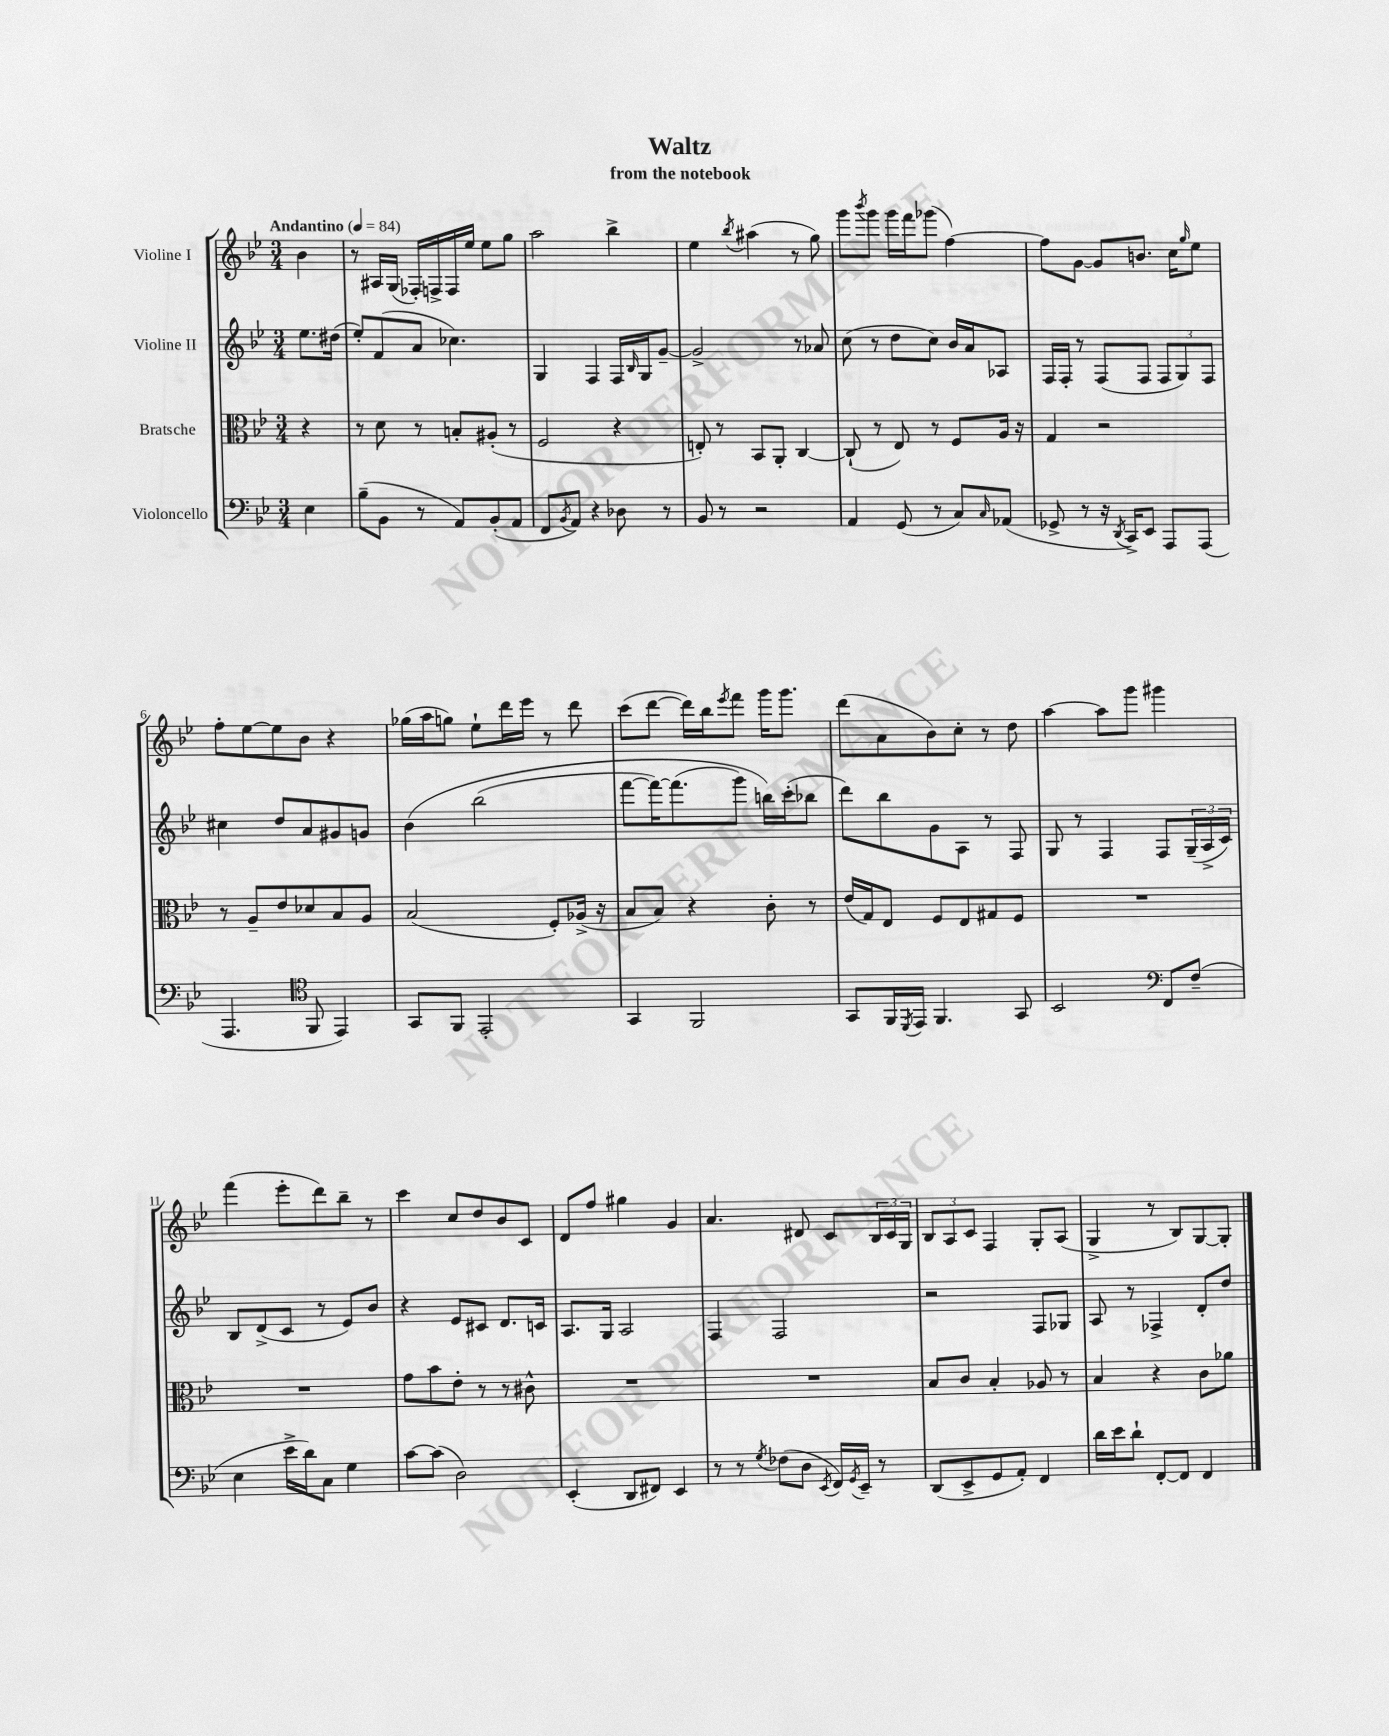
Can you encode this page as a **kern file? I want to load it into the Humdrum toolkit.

**kern	**kern	**kern	**kern
*staff4	*staff3	*staff2	*staff1
*clefF4	*clefC3	*clefG2	*clefG2
*k[b-e-]	*k[b-e-]	*k[b-e-]	*k[b-e-]
*M3/4	*M3/4	*M3/4	*M3/4
*MM84	*MM84	*MM84	*MM84
4E-	4r	8.ee-	4b-
.	.	(16dd#	.
=	=	=	=
(8B-~	8r	8ee-')	8r
8BB-	8d	(8f	16A#
.	.	.	(16G
8r	8r	8a	16F-')
.	.	.	16F^
8AA)	8B'	4.cc-)	16F
.	.	.	16ee-
(8BB-'	(8A#'	.	8ee-
8AA	8r	.	8gg
=	=	=	=
8FF	2F	4G	2aa
8qBB-	.	.	.
8AA)	.	.	.
4r	.	4F	.
8D-	4r	16F	4bb-^
.	.	16qqB-	.
.	.	16G	.
8r	.	[8g~	.
=	=	=	=
8BB-	8E')	2g^]	4ee-
8r	8r	.	.
.	.	.	8qbb-
2r	8BB-	.	(4aa#
.	8AA'	.	.
.	[4C	8r	8r
.	.	8a-	8gg)
=	=	=	=
4AA	(8C`]	(8cc	8ggg
.	.	.	8qbbb-
.	8r	8r	8ggg
(8GG	8E-)	8dd	16ggg
.	.	.	16fff
8r	8r	8cc)	(8ggg-
8C)	8F	16b-	[4ff)
.	.	16a	.
16qqC	.	.	.
(8AA-	16A	8A-	.
.	16r	.	.
=	=	=	=
8GG-^	4G	16F	8ff]
.	.	16F'	.
8r	.	8r	[8g
16r	2r	(8F	8g]
8qDD	.	.	.
16CC^)	.	.	.
8EE-	.	8F	8.b
8AAA	.	12F	.
.	.	.	16cc
.	.	12G)	.
.	.	.	16qqgg
(8AAA	.	.	8ee-
.	.	12F	.
=	=	=	=
4.AAA	8r	4cc#	8ff'
.	8A~	.	[8ee-
.	8e-	8dd	8ee-]
*clefC4	*	*	*
8FF	8d-	8a	8b-
4EE-)	8B-	8g#	4r
.	8A	8g	.
=	=	=	=
8GG	(2B-	&(4b-	(16gg-
.	.	.	16aa
8FF	.	.	8gg)
2EE-'	.	(2bb-	8ee-`
.	.	.	16ddd
.	.	.	16eee-
.	8F')	.	8r
.	(16A-^	.	8ddd
.	16r	.	.
=	=	=	=
4GG	8B-	[8fff	(8ccc
.	8B-)	16fff_)	[8ddd
.	.	(8.fff]	.
2FF	4r	.	16ddd])
.	.	.	16bb-
.	.	.	8qeee-
.	.	8ggg)	8fff
.	8c'	16bb&)	16ggg
.	.	(16ccc'	8.ggg
.	8r	8bb-	.
=	=	=	=
8GG	(16e-	8ddd)	(8ddd
.	16G)	.	.
16FF	8E-	8bb-	8a
8qDD	.	.	.
16EE-	.	.	.
4.FF	8F	8g	8b-)
.	8E-	8A	8cc'
.	8G#	8r	8r
8GG	8F	8F	8dd
=	=	=	=
2BB-	2.r	8G	[4aa
.	.	8r	.
.	.	4F	8aa]
.	.	.	8ggg
*clefF4	*	*	*
8FF	.	8F	4ggg#
(8F~	.	(24G~	.
.	.	24A^	.
.	.	24c)	.
=	=	=	=
4E-	2.r	8B-	(4fff
.	.	(8d^	.
16e-^	.	8c	8eee-'
16d)	.	.	.
8C	.	8r	8ddd)
4G	.	8e-)	8bb-~
.	.	8b-	8r
=	=	=	=
[8c	8g	4r	4ccc
(8c]	8b-	.	.
2D)	8e-'	8e-	8cc
.	8r	8c#	8dd
.	8r	8.d	8b-
.	8c#^^	.	8c
.	.	16c	.
=	=	=	=
(4EE-'	2.r	8.A	8d
.	.	.	8ff
.	.	16G	.
8DD	.	2A	4gg#
8FF#)	.	.	.
4EE-	.	.	4g
=	=	=	=
8r	2.r	4F	4.a
8r	.	.	.
8qG	.	.	.
(8F-	.	2F	.
8D	.	.	8d#
8qEE-	.	.	.
16FF)	.	.	8c
8qGG	.	.	.
16EE-~	.	.	.
8r	.	.	24B-
.	.	.	24c
.	.	.	24G
=	=	=	=
(8DD	8B-	2r	12B-
.	.	.	12A
8EE-^	8c	.	.
.	.	.	12c
8GG	4B-'	.	4F
8AA')	.	.	.
4FF	8A-	8F	8G'
.	8r	8G-	(8A
=	=	=	=
16d	4B-	8A	4G^
16e-	.	.	.
8d`	.	8r	.
[8FF'	4r	4F-^	8r
8FF]	.	.	8B-)
4FF	8c	8d'	[8G
.	8a-	8dd	8G']
==	==	==	==
*-	*-	*-	*-
